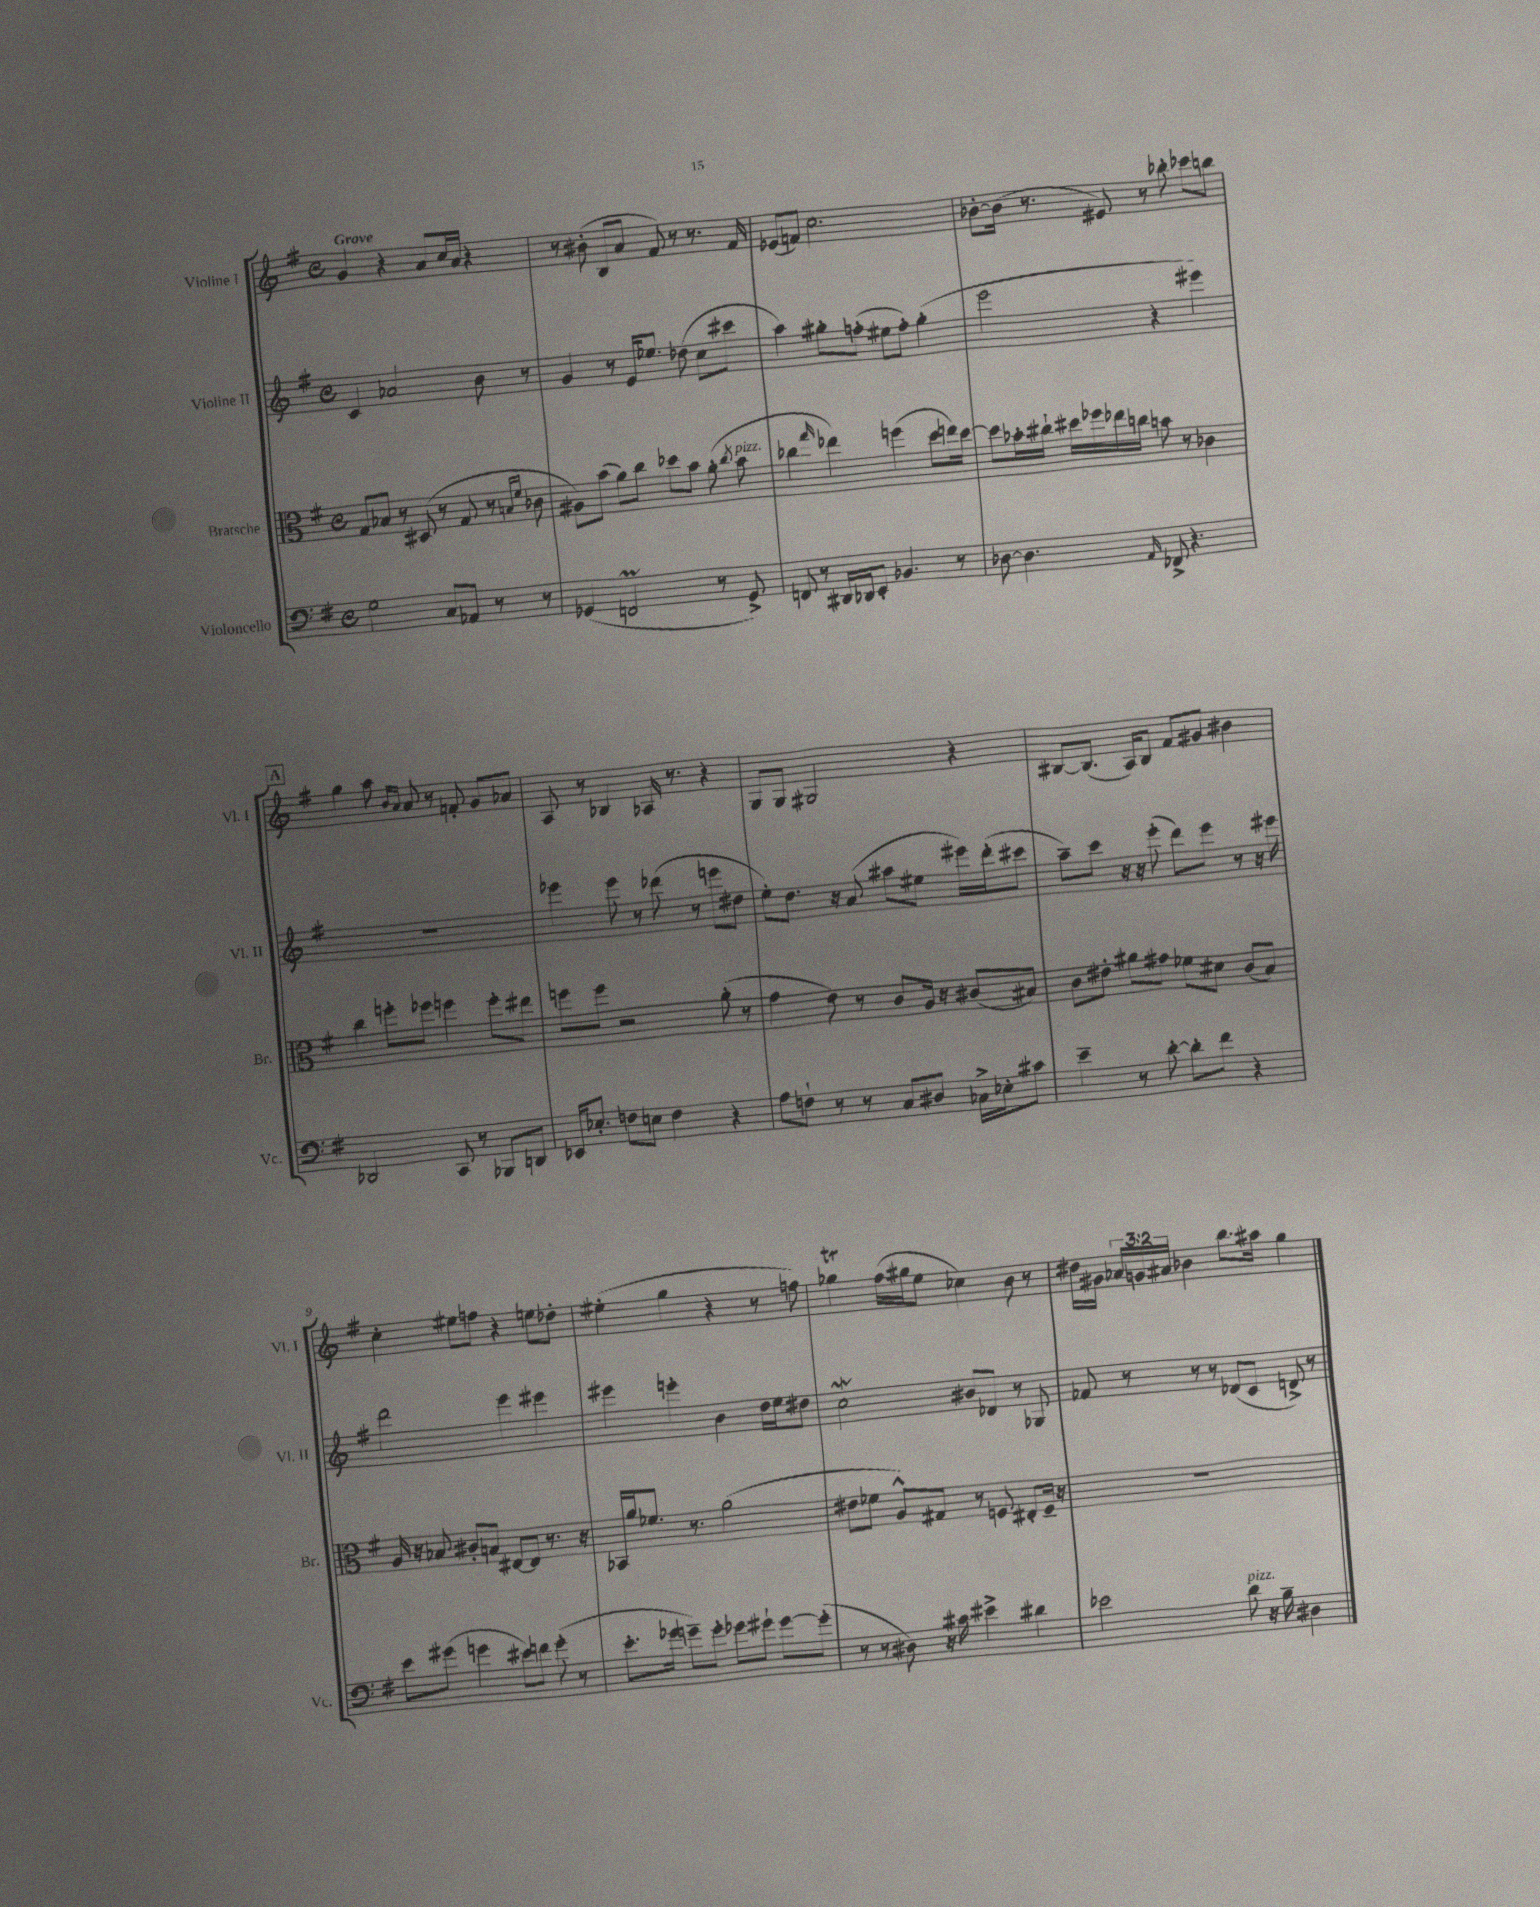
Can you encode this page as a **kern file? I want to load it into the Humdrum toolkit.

**kern	**kern	**kern	**kern
*staff4	*staff3	*staff2	*staff1
*clefF4	*clefC3	*clefG2	*clefG2
*k[f#]	*k[f#]	*k[f#]	*k[f#]
*M4/4	*M4/4	*M4/4	*M4/4
*met(c)	*met(c)	*met(c)	*met(c)
2G	8G	4c	4g
.	8B-	.	.
.	8r	2a-	4r
.	(8D#	.	.
8C	8r	.	8a
8AA-	8G	.	16cc
.	.	.	16a
8r	8r	8b	4r
.	16qqB	.	.
.	16qqf#	.	.
8r	8c-	8r	.
=	=	=	=
(4GG-	8A#)	4g	8r
.	(8b	.	(8b#'
2FF	8a)	8r	8B
.	8cc	16e	8a
.	.	8.ee-	.
.	8dd-	.	8f#)
.	8b	(8dd-	8r
8r	(8a'	8cc	8.r
.	8qcc	.	.
8GG-^)	8b	8ccc#	.
.	.	.	16f#
=	=	=	=
8FF	4cc-	4aa)	(8e-
8r	.	.	8f)
.	16qqgg	.	.
16DD#	4ee-)	8gg#'	2.cc
16DD-	.	.	.
8EE'	.	(8ff'	.
4.BB-	(4ff	8ee#	.
.	.	8ff')	.
.	8dd	(4gg#'	.
8r	16ee)	.	.
.	[16dd	.	.
=	=	=	=
[8D-	8dd]	2eee	[8b-'
4.D-]	16b-'	.	(16b-]
.	16cc#`	.	8.r
.	16dd#	.	.
.	16ff-	.	.
.	16ee-	.	8e#)
.	16cc	.	.
16qqAA	.	.	.
8FF-^	8b	4r	8r
4.r	8r	.	8bb-'
.	4c-	4eee#)	8ccc-
.	.	.	8bb
=	=	=	=
2DD-	4cc	1r	4gg
.	8ff'	.	8aa
.	.	.	16qqb
.	.	.	16qqa
.	8ff-	.	8a
8CC	4ff	.	8r
8r	.	.	8f'
8BBB-	8ff'	.	8g
8DD	8ee#	.	8a-
=	=	=	=
16EE-	8ff	4eee-	8A
8.E-'	.	.	.
.	8ff	.	8r
8F	2r	8eee-	4B-
8E	.	8r	.
4F	.	(8ddd-	16A-
.	.	.	8.r
.	.	8r	.
4r	(8a'	8eee	4r
.	8r	8dd#	.
=	=	=	=
8A	4g	8ee')	8G
8F`	.	8.dd	8G
8r	8e)	.	2G#
.	.	16r	.
8r	8r	(8a	.
8C	8c	8aa#	.
8D#	16A	8ee#	.
.	16r	.	.
16C-^	(8c#	16eee#)	4r
16E-'	.	(16ddd'	.
8c#	8B#)	8ccc#	.
=	=	=	=
4e~	8c	8aa~)	[8B#
.	8e#'	8ccc	(8.B#]
8r	8a#	16r	.
.	.	16r	16A)
[8d'	8g#	(8eee'	8B#
8d']	8f-	8ddd)	8f#
8f#	8d#	8eee	8g#
4r	(8c	8r	4b#
.	8B)	16r	.
.	.	16eee#	.
=	=	=	=
8e	16A	2ddd	4cc'
.	16r	.	.
(8g#	8B-	.	.
4g	8c#'	.	8ee#
.	8B	.	8ff
8e#)	[8E#	4eee	4r
8f	8E#]	.	.
(8g'	8.r	4eee#	8ee
8r	.	.	8dd-'
.	16r	.	.
=	=	=	=
8.e'	16BB-	4eee#	(4ee#'
.	16a	.	.
.	8.f-	.	.
16g-	.	.	.
8g~)	.	4eee'	4gg
.	8.r	.	.
8g'	.	.	.
8g-	(2a	4b	4r
8g#`	.	.	.
[8g#	.	16dd	8r
.	.	16ee	.
(8g#']	.	8dd#	8ff)
=	=	=	=
8r	8e#	2cc	4gg-
8r	8f-	.	.
8D#)	8A^^)	.	(16ff#
.	.	.	16gg#
16r	8G#	.	8ee
16c#	.	.	.
4e#^	8r	8b#	4cc-)
.	8F	8d-	.
4d#	8E#'	8r	8b
.	16F~	8G-	8r
.	16r	.	.
=	=	=	=
2e-	1r	8f-	16dd#
.	.	.	16g#
.	.	8r	24a-
.	.	.	24g
.	.	.	24a#
.	.	8r	4b-
.	.	8r	.
8d	.	(8d-	8.bb
16r	.	8c	.
16B~	.	.	16aa#
4D#	.	8d^)	4gg
.	.	8r	.
==	==	==	==
*-	*-	*-	*-
